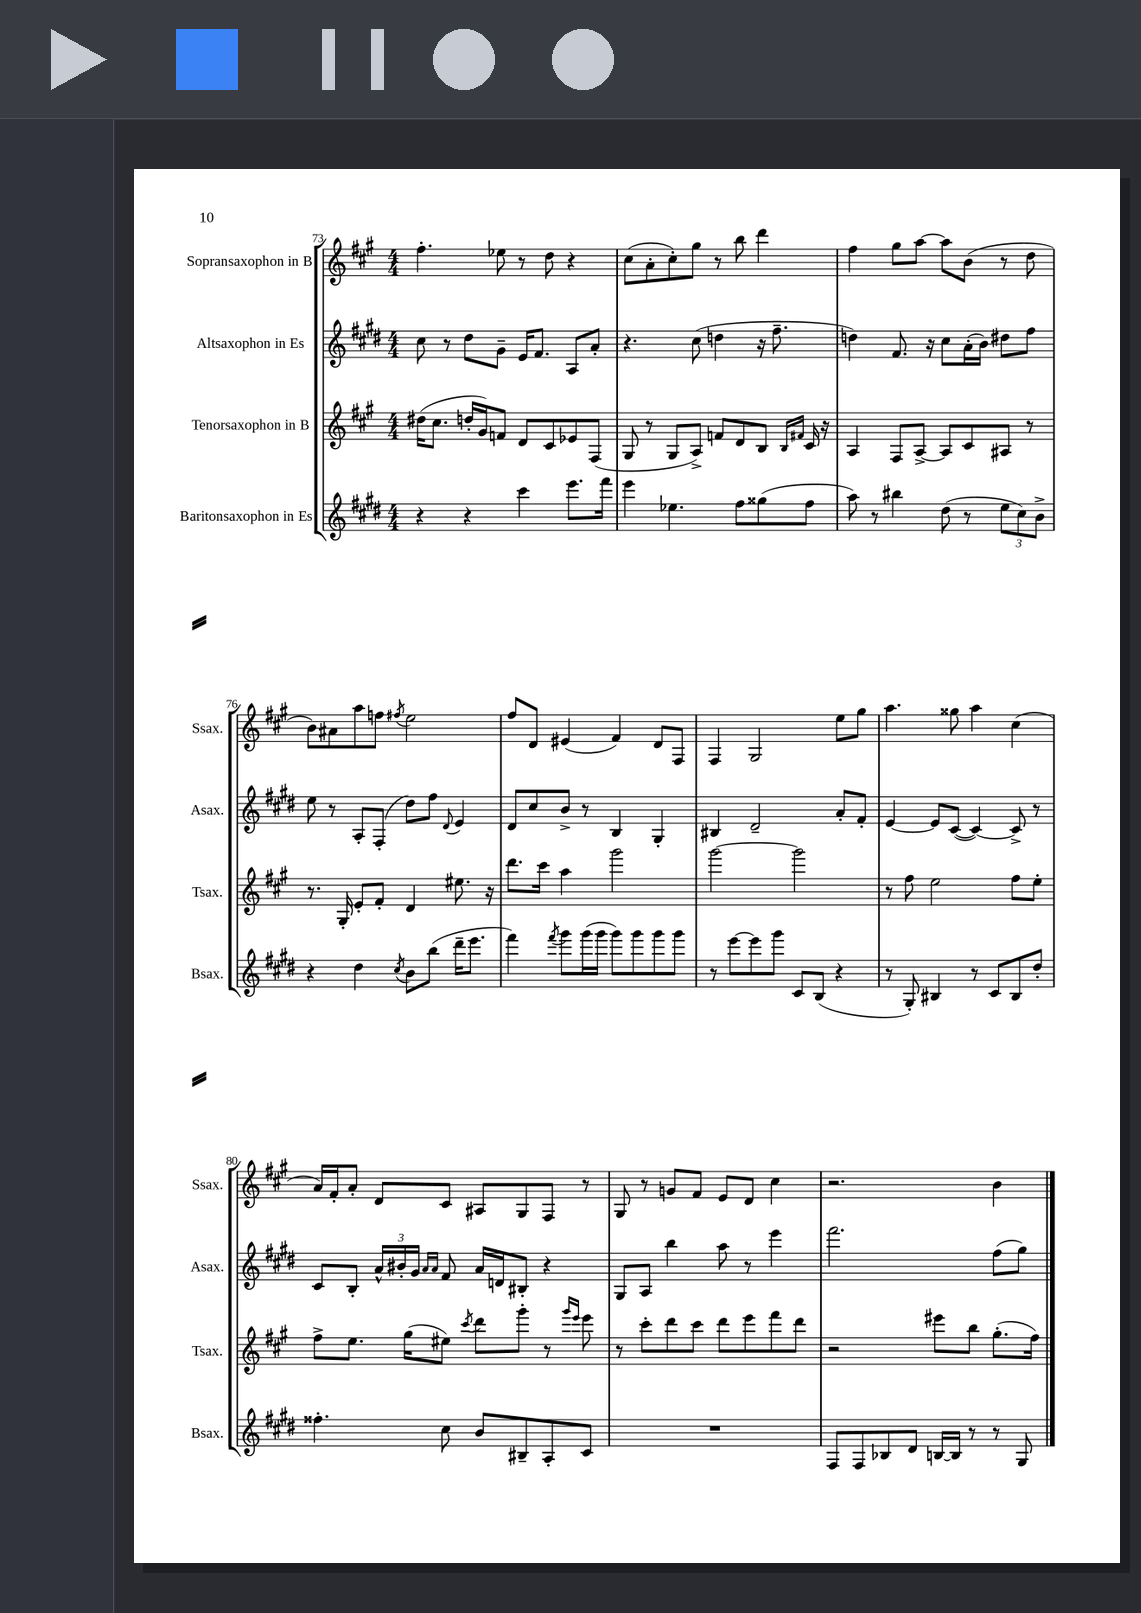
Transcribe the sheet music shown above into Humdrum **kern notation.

**kern	**kern	**kern	**kern
*staff4	*staff3	*staff2	*staff1
*clefG2	*clefG2	*clefG2	*clefG2
*k[f#c#g#d#]	*k[f#c#g#]	*k[f#c#g#d#]	*k[f#c#g#]
*M4/4	*M4/4	*M4/4	*M4/4
4r	(16dd#\LK	8cc#\	4.ff#'\
.	8.cc#\J	.	.
.	.	8r	.
4r	16dd'/LL	8dd#\L	.
.	16g#/J)	.	.
.	8f/J	8g#~\J	8ee-\
4ccc#\	8d/L	16e/LK	8r
.	.	8.f#/J	.
.	8c#/	.	8dd\
8.eee\L	8e-/	8A/L	4r
.	(8F#/J	8a'/J	.
16fff#\Jk	.	.	.
=	=	=	=
4eee\	8G#/	4.r	(8cc#\L
.	8r	.	8a'\
4.ee-\	8G#/L	.	8cc#'\)
.	8A^/J)	(8cc#\	8gg#\J
.	8f/L	4dd\	8r
8ff#\L	8d/	.	8bb\
(8gg##\	8B/J	16r	4ddd\
.	.	8.ff#~\	.
.	16qqB/LL	.	.
.	16qqf#/JJ	.	.
8ff#\J	16c#/	.	.
.	16r	.	.
=	=	=	=
8aa\)	4A/	4dd\)	4ff#\
8r	.	.	.
4bb#\	8F#/L	8.f#/	8gg#\L
.	[8A^/J	.	[8aa\J
.	.	16r	.
(8dd#\	8A/]L	8cc#\L	8aa\]L
8r	8c#/	(16a'\L	(8b\J
.	.	16b\JJ)	.
12ee\L	8A#/J	8dd#\L	8r
12cc#\)	.	.	.
.	8r	8ff#\J	8dd\
12b^\J	.	.	.
=	=	=	=
4r	8.r	8ee\	8b\L)
.	.	8r	8a#\
.	16G#'/	.	.
4dd#\	8e'/L	8A'/L	8aa\
.	8f#'/J	(8F#'/J	8ff\J
8qcc#/	.	.	8qff#/
8b\L	4d/	8dd#\L)	2ee\
(8bb\J	.	8ff#\J	.
.	.	8qqd#/	.
16ddd#~\LK	8.ee#\	4e/	.
8.eee\J	.	.	.
.	16r	.	.
=	=	=	=
4fff#\)	8.ddd\L	8d#/L	8ff#/L
.	.	8cc#/	8d/J
.	16ccc#\Jk	.	.
8qfff#/	.	.	.
8ggg#\L	4aa\	8b^/J	(4e#/
(16ggg#\L	.	8r	.
16ggg#\JJ	.	.	.
8ggg#\L)	2ggg#\	4B/	4f#/)
8ggg#\	.	.	.
8ggg#\	.	4G#'/	8d/L
8ggg#\J	.	.	8F#/J
=	=	=	=
8r	[2ggg#\	4B#/	4F#/
[8eee\L	.	.	.
8eee\]	.	2d#~/	2G#/
8ggg#\J	.	.	.
8c#/L	2ggg#\]	.	.
(8B/J	.	.	.
4r	.	8a'/L	8ee\L
.	.	8f#'/J	8gg#\J
=	=	=	=
8r	8r	[4e/	4.aa\
8G#'/)	8ff#\	.	.
4B#/	2ee\	8e/]L	.
.	.	([8c#/J	8gg##\
8r	.	4c#/_)	4aa\
8c#/L	.	.	.
8B#/	8ff#\L	8c#^/]	(4cc#\
8dd#'/J	8ee'\J	8r	.
=	=	=	=
4.ff##'\	8ff#^\L	8c#/L	16a/LL)
.	.	.	16f#'/J
.	8.ee\J	8B'/J	8a'/J
.	.	24a^^/LL	8d/L
.	.	24b#'/	.
.	(16gg#\LK	.	.
.	.	24g#/JJ	.
.	.	16qqa/LL	.
.	.	16qqa/JJ	.
8cc#\	8ee#\J)	8f#/	8c#/J
.	8qccc#/	.	.
8b/L	8ddd\L	16a/LL	8A#/L
.	.	16d/J	.
8B#~/	8ggg#'\J	8B#'/J	8G#/
8A'/	8r	4r	8F#/J
.	16qqggg#/LL	.	.
.	16qqeee/JJ	.	.
8c#/J	8eee\	.	8r
=	=	=	=
1r	8r	8G#/L	8G#/
.	8ccc#'\L	8A/J	8r
.	8ddd\	4bb\	8g/L
.	8ccc#\J	.	8f#/J
.	8ddd\L	8aa\	8e/L
.	8eee\	8r	8d/J
.	8fff#\	4eee\	4cc#\
.	8ddd\J	.	.
=	=	=	=
8F#/L	2r	2.fff#\	2.r
8F#/	.	.	.
8B-/	.	.	.
8d#/J	.	.	.
[16B/LL	8eee#\L	.	.
16B/]JJ	.	.	.
8r	8bb\J	.	.
8r	(8.gg#'\L	(8ff#\L	4b\
8G#/	.	8gg#\J)	.
.	16ff#\Jk)	.	.
==	==	==	==
*-	*-	*-	*-
